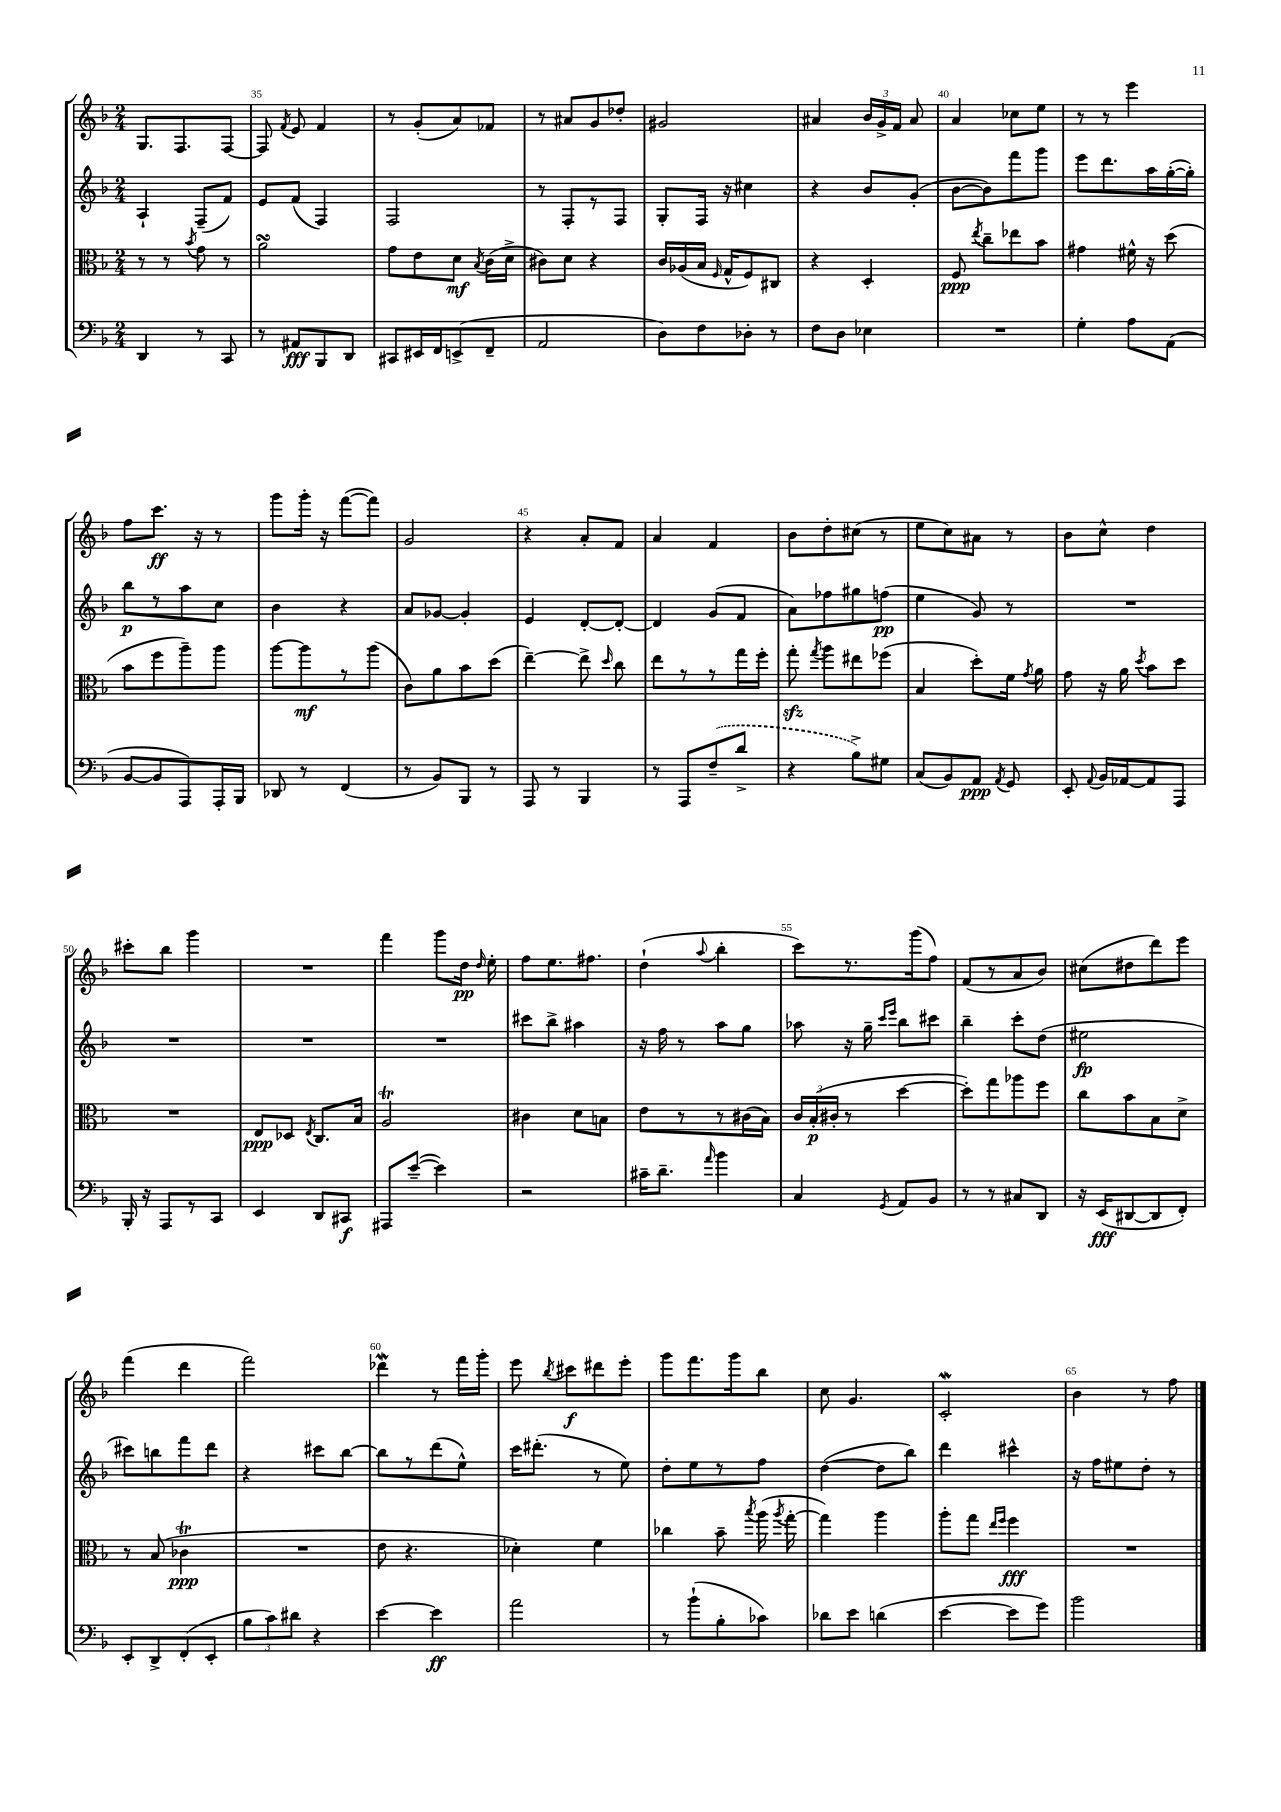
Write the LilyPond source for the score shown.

<<
\new StaffGroup <<
\new Staff = "s0" {
    \clef treble \key f \major \numericTimeSignature \time 2/4
    \autoBeamOff g8.[ f8. f8]~ |
    f8 \acciaccatura { f'8 } e'8 f'4 |
    r8 g'8[-.( a'8) fes'8] |
    r8 ais'8[ g'8 des''8]-. |
    gis'2 |
    ais'4 \tuplet 3/2 { bes'16[ g'16-> f'16] } ais'8 |
    a'4 ces''8[ e''8] |
    r8 r8 e'''4 |
    f''8[ c'''8.]\ff r16 r8 |
    g'''8[ g'''16]-. r16 f'''8[~( f'''8]) |
    g'2 |
    r4 a'8[-. f'8] |
    a'4 f'4 |
    bes'8[ d''8-. cis''8]( r8 |
    e''8[ c''8) ais'8] r8 |
    bes'8[ c''8]-^ d''4 |
    cis'''8[-. bes''8] g'''4 |
    R2 |
    f'''4 g'''8[ d''16]\pp \grace { d''16 } e''16-. |
    f''8[ e''8. fis''8.] |
    d''4-!( \appoggiatura { a''8 } bes''4-. |
    c'''8[) r8. g'''16( f''8]) |
    f'8[( r8 a'8 bes'8]) |
    cis''8[( dis''8 d'''8) e'''8] |
    f'''4( d'''4 |
    f'''2) |
    des'''4\mordent r8 f'''16[ g'''16]-. |
    e'''8 \acciaccatura { bes''8 } cis'''8[\f dis'''8 e'''8]-. |
    g'''8[ f'''8. g'''16 bes''8] |
    c''8 g'4. |
    c'2-.\mordent |
    bes'4 r8 f''8 \bar "|." |
}
\new Staff = "s1" {
    \clef treble \key f \major \numericTimeSignature \time 2/4
    \autoBeamOff a4-! f8[--( f'8]) |
    e'8[ f'8]( f4) |
    f2 |
    r8 f8[-. r8 f8] |
    g8[-. f16] r16 cis''4 |
    r4 bes'8[ g'8]-.( |
    bes'8[~ bes'8) f'''8 g'''8] |
    e'''8[ d'''8. a''16 g''16~-.( g''16]-.) |
    bes''8[\p r8 a''8 c''8] |
    bes'4 r4 |
    a'8[ ges'8]~ ges'4-. |
    e'4 d'8[~-. d'8]~-. |
    d'4 g'8[( f'8] |
    a'8[) fes''8 gis''8 f''8]\pp( |
    e''4 g'8) r8 |
    R2 |
    R2 |
    R2 |
    R2 |
    cis'''8[ bes''8]-> ais''4 |
    r16 f''16 r8 a''8[ g''8] |
    aes''8 r16 g''16-- \grace { c'''16[ e'''16] } bes''8[ cis'''8] |
    bes''4-- c'''8[-. d''8]( |
    eis''2\fp |
    cis'''8[) b''8 f'''8 d'''8] |
    r4 cis'''8[ bes''8]~ |
    bes''8[ r8 d'''8( e''8]-^) |
    c'''16[ dis'''8.]-.( r8 e''8) |
    d''8[-. e''8 r8 f''8] |
    d''4~( d''8[ bes''8]) |
    d'''4 cis'''4-^ |
    r16 f''16[ eis''8 d''8]-. r8 \bar "|." |
}
\new Staff = "s2" {
    \clef alto \key f \major \numericTimeSignature \time 2/4
    \autoBeamOff r8 r8 \acciaccatura { bes'8 } g'8 r8 |
    a'2\turn |
    g'8[ e'8 d'8]\mf \acciaccatura { bes8 } c'16[( d'16]-> |
    cis'8[) d'8] r4 |
    c'16[ aes16( bes16] \grace { f16 } g16[-^ f8) cis8] |
    r4 d4-. |
    f8\ppp \acciaccatura { e''8 } c''8[-- ees''8 bes'8] |
    gis'4 fis'16-^ r16 d''8( |
    bes'8[ f''8 a''8--) a''8] |
    a''8[~ a''8\mf r8 a''8]( |
    c'8[) a'8 bes'8 d''8]( |
    e''4~--) e''8-> \grace { d''16 } c''8 |
    e''8[ r8 r8 g''16 f''16]-. |
    g''8-.\sfz \acciaccatura { g''8 } a''8[ eis''8 fes''8]( |
    bes4 d''8[-.) f'16] \acciaccatura { g'8 } a'16 |
    g'8 r16 a'16 \acciaccatura { d''8 } bes'8[ d''8] |
    R2 |
    e8[\ppp des8] \acciaccatura { e8 } c8.[ bes16] |
    a2\trill |
    cis'4 d'8[ b8] |
    e'8[ r8 r8 cis'16( bes16]) |
    \tuplet 3/2 { c'16[ bes16-.\p( cis'16]-. } r8 d''4~ |
    d''8[-.) g''8 aes''8 f''8] |
    c''8[ bes'8 bes8 d'8]-> |
    r8 bes8( ces'4\trill\ppp |
    R2 |
    e'8 r4. |
    des'4-.) f'4 |
    ces''4 bes'8-- \acciaccatura { bes''8 } a''16( \acciaccatura { a''8 } g''16~-. |
    g''4) a''4 |
    a''8[-. g''8] \grace { e''16[ f''16] } f''4\fff |
    R2 \bar "|." |
}
\new Staff = "s3" {
    \clef bass \key f \major \numericTimeSignature \time 2/4
    \autoBeamOff d,4 r8 c,8 |
    r8 ais,8[\fff bes,,8 d,8] |
    cis,8[ eis,16 f,16 e,8->( f,8]-- |
    a,2 |
    d8[) f8 des8]-. r8 |
    f8[ d8] ees4 |
    R2 |
    g4-. a8[ a,8]( |
    bes,8[~ bes,8 a,,8) a,,16-. bes,,16] |
    des,8 r8 f,4( |
    r8 bes,8[) bes,,8] r8 |
    a,,8 r8 bes,,4 |
    r8 a,,8[ \once \slurDashed f8--( d'8]-> |
    r4 bes8[->) gis8] |
    c8[( bes,8) a,8]\ppp \acciaccatura { a,8 } g,8 |
    e,8-. \appoggiatura { a,8 } bes,16[ aes,16~ aes,8 a,,8] |
    bes,,16-. r16 a,,8[ r8 c,8] |
    e,4 d,8[ cis,8]\f |
    ais,,8[ e'8]~--( e'4) |
    r2 |
    cis'16[-- d'8.]-- \grace { a'16 } bes'4 |
    c4 \acciaccatura { g,8 } a,8[ bes,8] |
    r8 r8 cis8[ d,8] |
    r16 e,16[\fff( dis,8~ dis,8 f,8]-.) |
    e,8[-. d,8-> f,8-.( e,8]-. |
    \tuplet 3/2 { bes8[ c'8) dis'8] } r4 |
    e'4~ e'4\ff |
    a'2 |
    r8 bes'8[-!( bes8-. ces'8]) |
    des'8[ e'8] d'4( |
    e'4~ e'8[ g'8]) |
    bes'2 \bar "|." |
}
>>
>>
\layout { \context { \Score currentBarNumber = #34 \override BarNumber.break-visibility = ##(#f #t #t) barNumberVisibility = #(every-nth-bar-number-visible 5) } }
